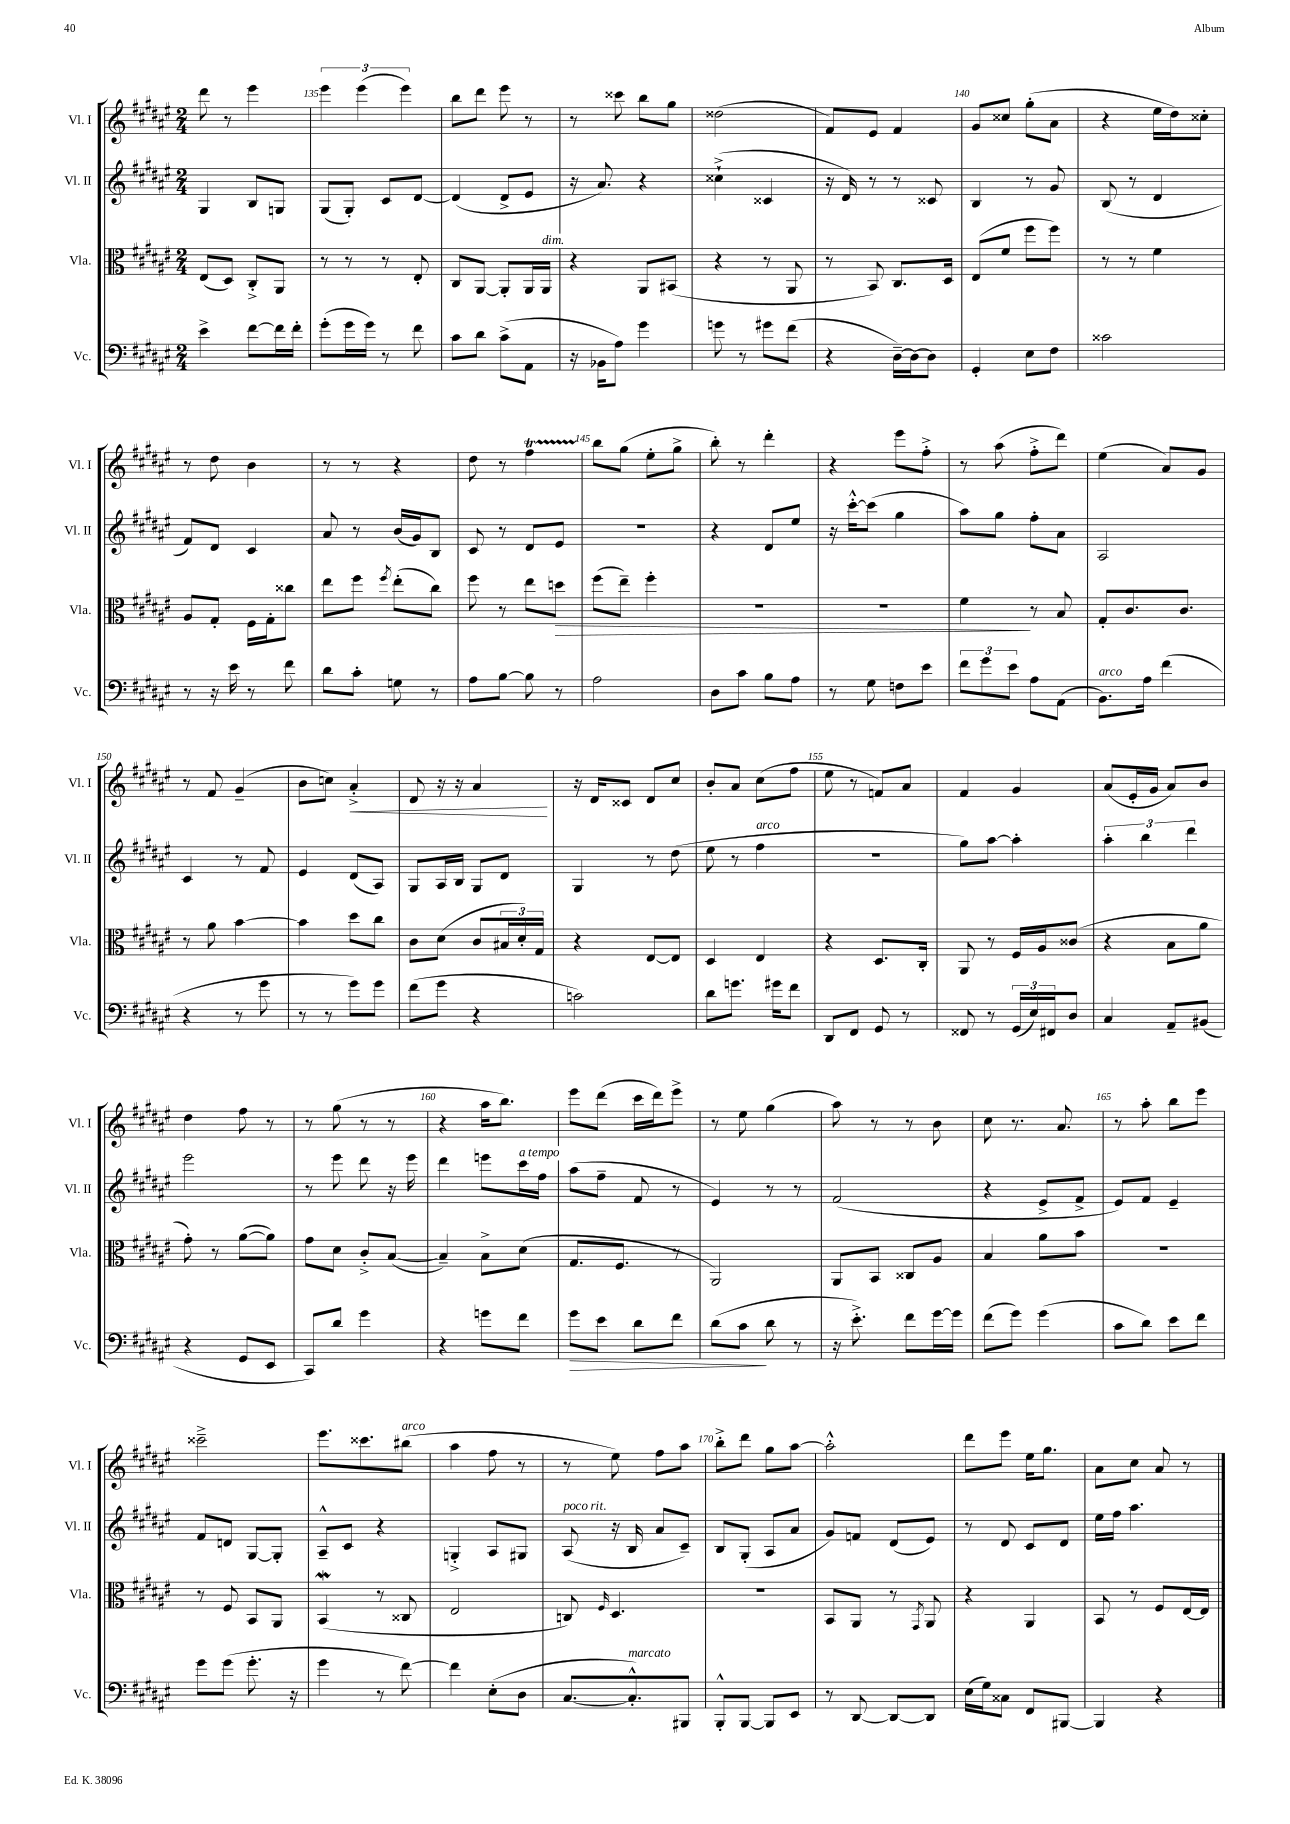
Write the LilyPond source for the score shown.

<<
\new StaffGroup <<
\new Staff = "s0" \with { instrumentName = "Vl. I" shortInstrumentName = "Vl. I" } {
    \clef treble \key fis \major \numericTimeSignature \time 2/4
    dis'''8 r8 eis'''4 |
    \tuplet 3/2 { eis'''4 eis'''4( eis'''4) } |
    b''8 dis'''8 eis'''8 r8 |
    r8 cisis'''8 b''8 gis''8 |
    disis''2( |
    fis'8) eis'8 fis'4 |
    gis'8 cisis''8 gis''8-.( ais'8 |
    r4 eis''16 dis''16) cisis''8-. |
    r8 dis''8 b'4 |
    r8 r8 r4 |
    dis''8 r8 fis''4\startTrillSpan |
    b''8\stopTrillSpan gis''8( eis''8-. gis''8-> |
    b''8-.) r8 dis'''4-. |
    r4 eis'''8 fis''8-.-> |
    r8 ais''8( fis''8-.-> dis'''8) |
    eis''4( ais'8) gis'8 |
    r8 fis'8 gis'4--( |
    b'8 c''8) ais'4-.->\< |
    dis'8 r16 r16 ais'4\! |
    r16 dis'16 cisis'8 dis'8 cis''8 |
    b'8-. ais'8 cis''8( fis''8 |
    eis''8 r8 f'8) ais'8 |
    fis'4 gis'4 |
    ais'8( eis'16-. gis'16 ais'8) b'8 |
    dis''4 fis''8 r8 |
    r8 gis''8( r8 r8 |
    r4 ais''16 b''8.) |
    eis'''8 dis'''8( cis'''16 dis'''16) eis'''8-> |
    r8 eis''8 gis''4( |
    ais''8) r8 r8 b'8 |
    cis''8 r8. ais'8. |
    r8 ais''8-. b''8 eis'''8 |
    cisis'''2---> |
    eis'''8. cisis'''8. bis''8^\markup { \italic "arco" }( |
    ais''4 fis''8 r8 |
    r8 eis''8) fis''8 ais''8 |
    b''8-.-> dis'''8 gis''8 ais''8~ |
    ais''2-.-^ |
    dis'''8 eis'''8 eis''16 gis''8. |
    ais'8 cis''8 ais'8 r8 \bar "|." |
}
\new Staff = "s1" \with { instrumentName = "Vl. II" shortInstrumentName = "Vl. II" } {
    \clef treble \key fis \major \numericTimeSignature \time 2/4
    gis4 b8 g8 |
    gis8( gis8-.) cis'8 dis'8~ |
    dis'4( dis'8-> eis'8 |
    r16 ais'8.) r4 |
    cisis''4-!->( cisis'4 |
    r16 dis'16) r8 r8 cisis'8 |
    b4 r8 gis'8 |
    b8( r8 dis'4 |
    fis'8) dis'8 cis'4 |
    ais'8 r8 b'16( gis'16) b8 |
    cis'8 r8 dis'8 eis'8 |
    R2 |
    r4 dis'8 eis''8 |
    r16 cis'''16~-.-^ cis'''8( gis''4 |
    ais''8) gis''8 fis''8-. ais'8 |
    ais2 |
    cis'4 r8 fis'8 |
    eis'4 dis'8( ais8) |
    gis8 ais16 b16 gis8 dis'8 |
    gis4 r8 dis''8( |
    eis''8 r8 fis''4^\markup { \italic "arco" } |
    r2 |
    gis''8) ais''8~ ais''4-. |
    \tuplet 3/2 { ais''4-. b''4 dis'''4 } |
    eis'''2 |
    r8 eis'''8 dis'''8 r16 eis'''16 |
    dis'''4 e'''8 cis'''16^\markup { \italic "a tempo" } fis''16 |
    ais''8( fis''8-- fis'8 r8 |
    eis'4) r8 r8 |
    fis'2( |
    r4 eis'8-> fis'8-> |
    eis'8) fis'8 eis'4-- |
    fis'8 d'8 gis8~ gis8-. |
    ais8---^ cis'8 r4 |
    g4-.-> ais8 gis8 |
    ais8^\markup { \italic "poco rit." }( r16 b16 ais'8 cis'8--) |
    b8 gis8-.( ais8 ais'8 |
    gis'8) f'8 dis'8( eis'8) |
    r8 dis'8 cis'8 dis'8 |
    eis''16 fis''16 ais''4. \bar "|." |
}
\new Staff = "s2" \with { instrumentName = "Vla." shortInstrumentName = "Vla." } {
    \clef alto \key fis \major \numericTimeSignature \time 2/4
    eis8( dis8) cis8-.-> ais,8 |
    r8 r8 r8 eis8-. |
    cis8 ais,8~ ais,8-. ais,16 ais,16^\markup { \italic "dim." } |
    r4 ais,8 bis,8( |
    r4 r8 ais,8 |
    r8 b,8) cis8. dis16 |
    eis8( fis'8 fis''8 fis''8) |
    r8 r8 fis'4 |
    ais8 gis8-. fis16 gis16-. cisis''8 |
    eis''8 fis''8 \acciaccatura { fis''8 } eis''8-.( cis''8) |
    fis''8 r8 eis''8 d''8\> |
    fis''8( eis''8--) fis''4-. |
    R2 |
    R2 |
    fis'4\! r8 b8 |
    gis8-. cis'8. cis'8. |
    r8 ais'8 b'4~ |
    b'4 dis''8 cis''8 |
    cis'8 dis'8( cis'8 \tuplet 3/2 { bis16 dis'16-.) gis16 } |
    r4 eis8~ eis8 |
    dis4 eis4 |
    r4 dis8. cis16-. |
    ais,8 r8 fis16 ais16 cisis'8( |
    r4 b8 ais'8 |
    gis'8-.) r8 ais'8~( ais'8) |
    gis'8 dis'8 cis'8-.-> b8~( |
    b4--) b8-> dis'8( |
    gis8. fis8. r8 |
    ais,2) |
    ais,8 b,8 cisis8 ais8 |
    b4 ais'8 b'8 |
    R2 |
    r8 fis8 b,8 ais,8 |
    b,4\mordent( r8 cisis8 |
    eis2 |
    c8) \grace { fis16 } dis4. |
    r2 |
    b,8 ais,8 r8 \acciaccatura { gis,8 } ais,8 |
    r4 ais,4 |
    b,8 r8 fis8 eis16~ eis16 \bar "|." |
}
\new Staff = "s3" \with { instrumentName = "Vc." shortInstrumentName = "Vc." } {
    \clef bass \key fis \major \numericTimeSignature \time 2/4
    eis'4-> fis'8~ fis'16 fis'16-. |
    gis'8-.( gis'16 gis'16) r8 fis'8 |
    cis'8 dis'8 cis'8->( ais,8 |
    r16 bes,16 ais8) gis'4 |
    g'8 r8 gis'8 fis'8( |
    r4 dis16~--) dis16~ dis8 |
    gis,4-. eis8 fis8 |
    cisis'2 |
    r8 r16 eis'16 r8 fis'8 |
    dis'8 cis'8-. g8 r8 |
    ais8 b8~ b8 r8 |
    ais2 |
    dis8 cis'8 b8 ais8 |
    r8 gis8 f8 eis'8 |
    \tuplet 3/2 { fis'8 gis'8 eis'8 } ais8 ais,8( |
    b,8.^\markup { \italic "arco" }) ais16 fis'4( |
    r4 r8 gis'8 |
    r8 r8 gis'8) gis'8 |
    fis'8( gis'8 r4 |
    c'2) |
    dis'8 g'8. gis'16 fis'8 |
    dis,8 fis,8 gis,8 r8 |
    fisis,8 r8 \tuplet 3/2 { gis,16( eis16) fis,16 } dis8 |
    cis4 ais,8-- bis,8( |
    r4 gis,8 eis,8 |
    cis,8) dis'8 gis'4 |
    r4 g'8 fis'8 |
    gis'8\> eis'8 dis'8 fis'8 |
    dis'8( cis'8\! dis'8 r8 |
    r16 eis'8.-.->) fis'8 gis'16~ gis'16 |
    fis'8( gis'8) gis'4( |
    cis'8 dis'8) eis'8 fis'8 |
    gis'8 gis'8( gis'8.-. r16 |
    gis'4 r8 fis'8~) |
    fis'4 eis8-.( dis8 |
    cis8.~ cis8.-.-^^\markup { \italic "marcato" }) bis,,8 |
    b,,8-.-^ b,,8~ b,,8 eis,8 |
    r8 dis,8~ dis,8~ dis,8 |
    eis16( gis16) cisis8 fis,8 bis,,8~ |
    bis,,4 r4 \bar "|." |
}
>>
>>
\layout { \context { \Score currentBarNumber = #134 \override BarNumber.break-visibility = ##(#f #t #t) barNumberVisibility = #(every-nth-bar-number-visible 5) } }
